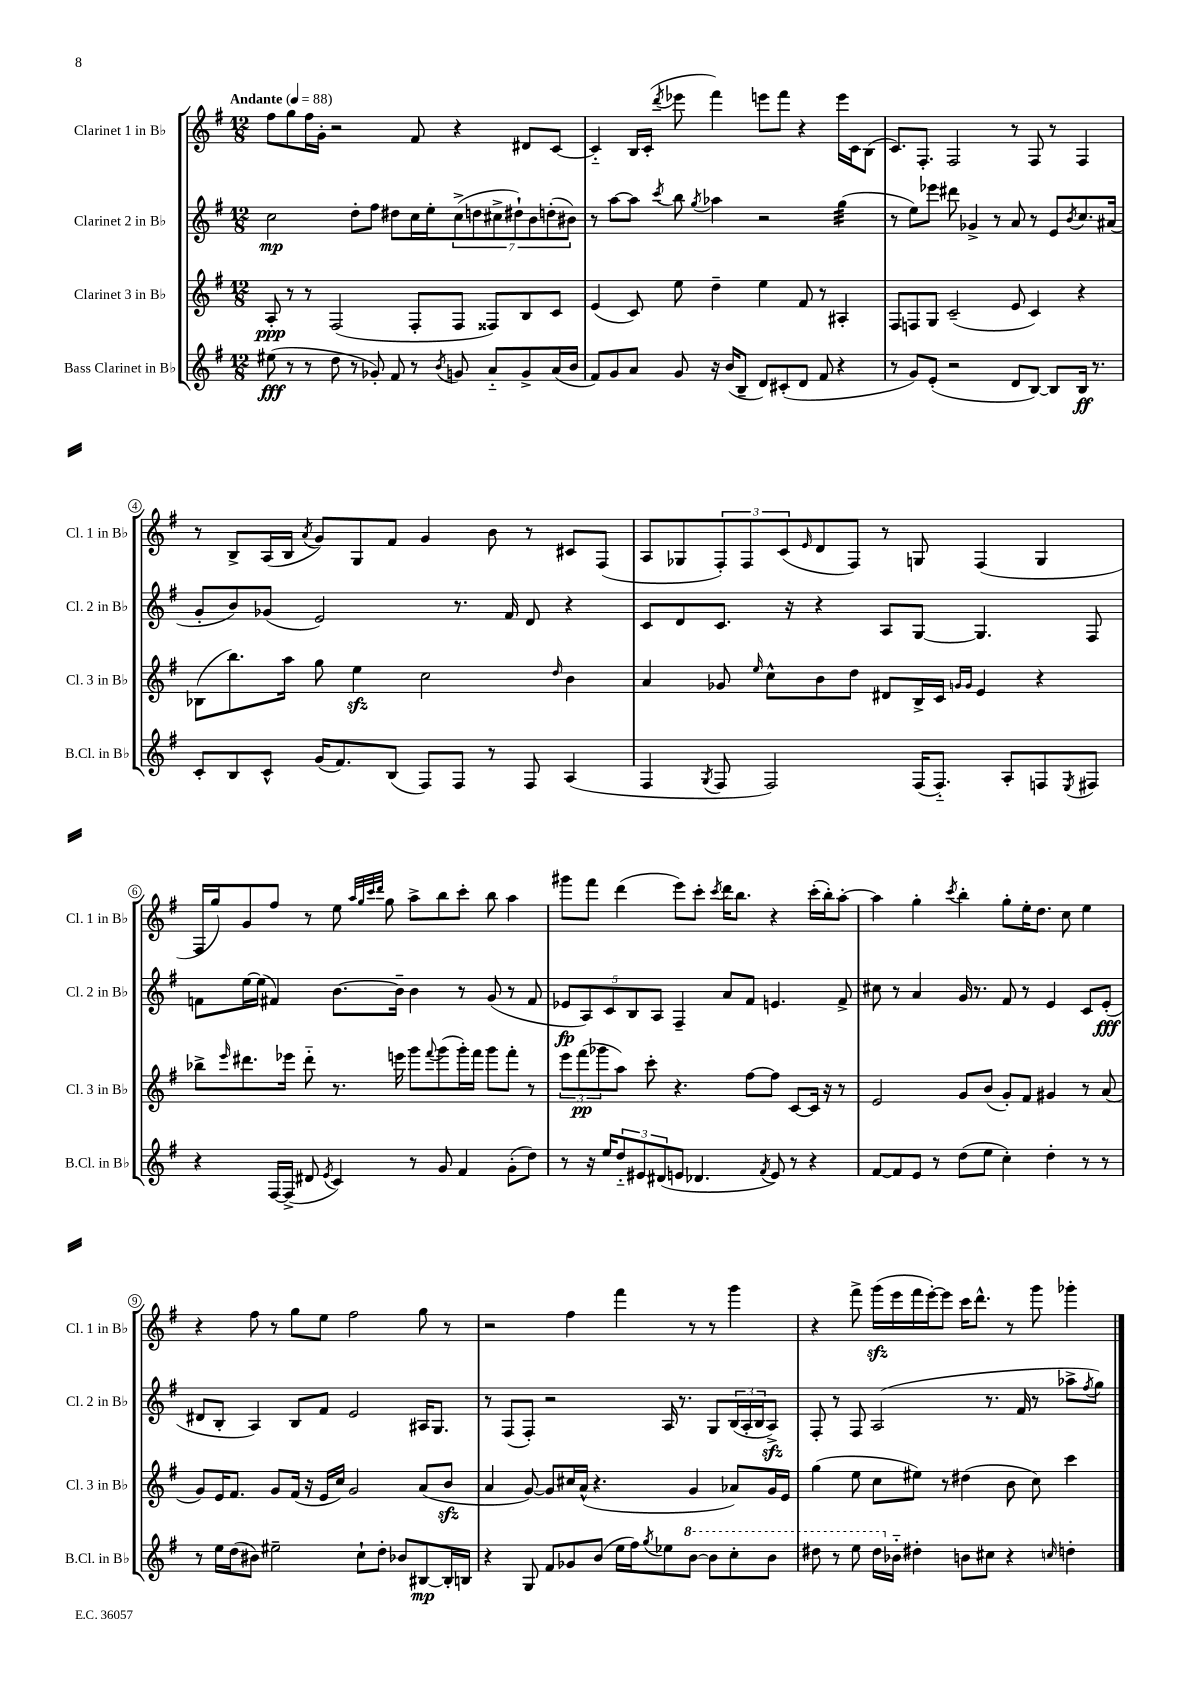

**kern	**kern	**kern	**kern
*staff4	*staff3	*staff2	*staff1
*clefG2	*clefG2	*clefG2	*clefG2
*k[f#]	*k[f#]	*k[f#]	*k[f#]
*M12/8	*M12/8	*M12/8	*M12/8
*MM88	*MM88	*MM88	*MM88
(8ee#\	8A'/	2cc\	8ff#\L
8r	8r	.	8gg\
8r	8r	.	16ff#\L
.	.	.	16g'\JJ
8dd\	(2F#/	.	2r
8r	.	8dd'\L	.
8g-'/)	.	8ff#\J	.
8f#/	.	8dd#\L	.
8r	8F#'/L	16cc\L	8f#/
.	.	16ee'\J	.
8qb/	.	.	.
8g/	8F#/J	(14cc^\	4r
.	.	14dd\	.
8a'~/L	8F##/L)	.	.
.	.	14cc#^\	.
.	.	14dd#`\)	.
8g^/	8B/	.	8d#/L
.	.	14b\	.
.	.	(14dd'\	.
(16a/L	8c/J	.	[8c/J
.	.	14b#\J)	.
16b/JJ	.	.	.
=	=	=	=
8f#/L)	(4e/	8r	4c'~/]
8g/	.	[8aa\L	.
8a/J	8c/)	8aa\]J	16B/LL
.	.	.	(16c'/JJ
.	.	8qccc/	8qddd/
8g/	8ee\	8bb\	8eee-\
.	.	8qgg/	.
16r	4dd~\	4aa-\	4fff#\)
(16b/LK	.	.	.
8B~/J	.	.	.
8d/L)	4ee\	2r	8eee\L
(8c#'/	.	.	8fff#\J
8d/J	8f#/	.	4r
8f#/	8r	.	.
4r	4A#'/	(4gg\	16eee\LL
.	.	.	16c\J
.	.	.	(8B\J
=	=	=	=
8r	8F#/L	8r	8.c/L)
8g/L)	8F/	8ee\L)	.
.	.	.	8.F#'/J
(8e'/J	8G/J	8eee-\J	.
2r	(2c~/	8ddd#\	2F#/
.	.	4g-^/	.
.	.	8r	.
8d/L	8e/	8a/	8r
[8B/J)	4c/)	8r	8F#/
8B/]L	.	8e/L	8r
.	.	8qb/	.
16B/Jk	4r	8.cc/	4F#/
8.r	.	.	.
.	.	(16a#/Jk	.
=	=	=	=
8c'/L	(8B-\L	8g'/L	8r
8B/	8.bb\)	8b/)	8B^/L
8c^^/J	.	(8g-/J	(16A/L
.	16aa\Jk	.	16B/JJ
.	.	.	8qa/
(16g/LK	8gg\	2e/)	8g/L)
8.f#/)	.	.	.
.	4ee\	.	8G/
(8B/J	.	.	8f#/J
8F#/L)	2cc\	.	4g/
8F#/J	.	8.r	.
8r	.	.	8b\
.	.	16f#/	.
8F#/	.	8d/	8r
.	16qqdd/	.	.
(4A/	4b\	4r	8c#/L
.	.	.	(8F#/J
=	=	=	=
4F#/	4a/	8c/L	8A/L
.	.	8d/	8G-/
8qG/	.	.	.
8F#/	8g-/	8.c/J	12F#'/)
.	.	.	12F#/
.	16qqee/	.	.
2F#/)	8cc^^\L	.	.
.	.	.	(12c/
.	.	16r	.
.	.	.	16qqe/
.	8b\	4r	8d/
.	8dd\J	.	8F#/J)
.	8d#/L	8A/L	8r
(16F#/LK	16B^/L	[8G/J	8G/
8.F#'~/J)	16c/JJ	.	.
.	16qqg/LL	.	.
.	16qqg/JJ	.	.
.	4e/	4.G/]	(4F#/
8A'/L	.	.	.
8F/	4r	.	4G/
8qE/	.	.	.
8F#/J	.	8F#/	.
=	=	=	=
4r	8bb-^\L	8f\L	16F#/LL
.	.	.	16gg/J)
.	16qqeee/	.	.
.	8.ddd#\	[16ee\L	8g/
.	.	(16ee\]JJ	.
[16F#/LL	.	4f#/)	8ff#/J
(16F#^/]JJ	16eee-\Jk	.	.
8d#/	8ddd#'~\	.	8r
8qe/	.	.	.
4c/)	8.r	[8.b\L	8ee\
.	.	.	32qqaa/LLL
.	.	.	32qqgg/
.	.	.	32qqccc/
.	.	.	32qqddd/JJJ
.	.	.	8gg\
.	16eee\	16b~\]Jk	.
8r	8ggg\L	4b\	8aa^\L
.	8qqfff#/	.	.
8g/	(8ggg\	.	8bb\
4f#/	16ggg'\L)	8r	8ccc'\J
.	16fff#\JJ	.	.
.	8ggg\L	(8g/	8bb\
(8g'\L	8fff#'\J	8r	4aa\
8dd\J)	8r	8f#/	.
=	=	=	=
8r	12eee\L	10e-/L	8ggg#\L
.	(12fff#\	.	.
.	.	10A/)	.
16r	.	.	8fff#\J
.	12ggg-\	.	.
16ee/LK	.	.	.
.	.	10c/	.
12dd'~/	8aa\J)	.	(4ddd\
.	.	10B/	.
12e#/	.	.	.
.	8ccc'\	.	.
.	.	10A/J	.
(12d#/	.	.	.
8e/J	4.r	4F#~/	8eee\L)
4.d-/	.	.	8ccc'\J
.	.	.	8qccc/
.	.	8a/L	16ddd\LK
.	.	.	8.bb\J
.	[8ff#\L	8f#/J	.
8qf#/	.	.	.
8e/)	8ff#\]J	4.e/	4r
8r	[8c/L	.	.
4r	16c/]Jk	.	(16ccc'\LL
.	16r	.	16bb'\J)
.	8r	8f#^/	[8aa'\J
=	=	=	=
[8f#/L	2e/	8cc#\	4aa\]
8f#/]	.	8r	.
8e/J	.	4a/	4gg'\
8r	.	.	.
.	.	.	8qccc/
(8dd\L	8g/L	16g/	4bb'\
.	.	8.r	.
8ee\J	(8b/J	.	.
4cc'\)	8g'/L)	8f#/	8gg'\L
.	8f#/J	8r	16ee'\K
.	.	.	8.dd\J
4dd'\	4g#/	4e/	.
.	.	.	8cc\
8r	8r	8c/L	4ee\
8r	(8a/	(8e'/J	.
=	=	=	=
8r	8g/L)	8d#/L	4r
16ee\LL	16e/K	8B'/J	.
(16dd\J	8.f#/J	.	.
8b#\J)	.	4A/)	8ff#\
2ee#~\	8g/L	.	8r
.	(16f#/Jk	8B/L	8gg\L
.	16r	.	.
.	16e/LL	8f#/J	8ee\J
.	16cc/JJ)	.	.
.	2g/	2e/	2ff#\
8cc`\L	.	.	.
8dd'\J	.	.	.
8b-/L	.	.	.
[8B#/	(8a/L	16A#/LK	8gg\
.	.	8.G/J	.
16B#'/]L	8b/J	.	8r
16B/JJ	.	.	.
=	=	=	=
4r	4a/	8r	2r
.	.	(8F#/L	.
8G/	[8g/)	8F#'/J)	.
8f#/L	8g/]L	2r	.
8g-/	16cc#/L	.	4ff#\
.	(16a^^/JJ	.	.
(8b/J	4.r	.	.
16ee\LL	.	.	4fff#\
16ff#\J)	.	.	.
8qgg/	.	.	.
8ee-\	.	16A/	.
.	.	8.r	.
[8bb\J	4g/	.	8r
8bb\]L	.	8G/L	8r
8ccc'\	8a-/L)	(24B/L	4ggg\
.	.	24A'/	.
.	.	24B/J	.
8bb\J	16g/L	8A^/J)	.
.	16e/JJ	.	.
=	=	=	=
8ddd#\	(4gg\	8F#'/	4r
8r	.	8r	.
8eee\	8ee\	8F#/	8fff#^\
16ddd#\LL	8cc\L	(2A/	(16ggg\LL
16b-'~\JJ	.	.	16eee\
4dd#'\	8ee#\J)	.	16fff#\
.	.	.	[16eee'\J)
.	8r	.	8eee\]J
8b\L	(4dd#\	.	16ccc\LK
.	.	.	8.ddd^^\J
8cc#\J	.	8.r	.
4r	8b\	.	8r
.	.	16f#/	.
.	8cc\)	8r	8ggg\
16qqcc/	.	.	.
4dd'\	4ccc\	8aa-^\L	4ggg-'\
.	.	8qff#/	.
.	.	8gg\J)	.
==	==	==	==
*-	*-	*-	*-
